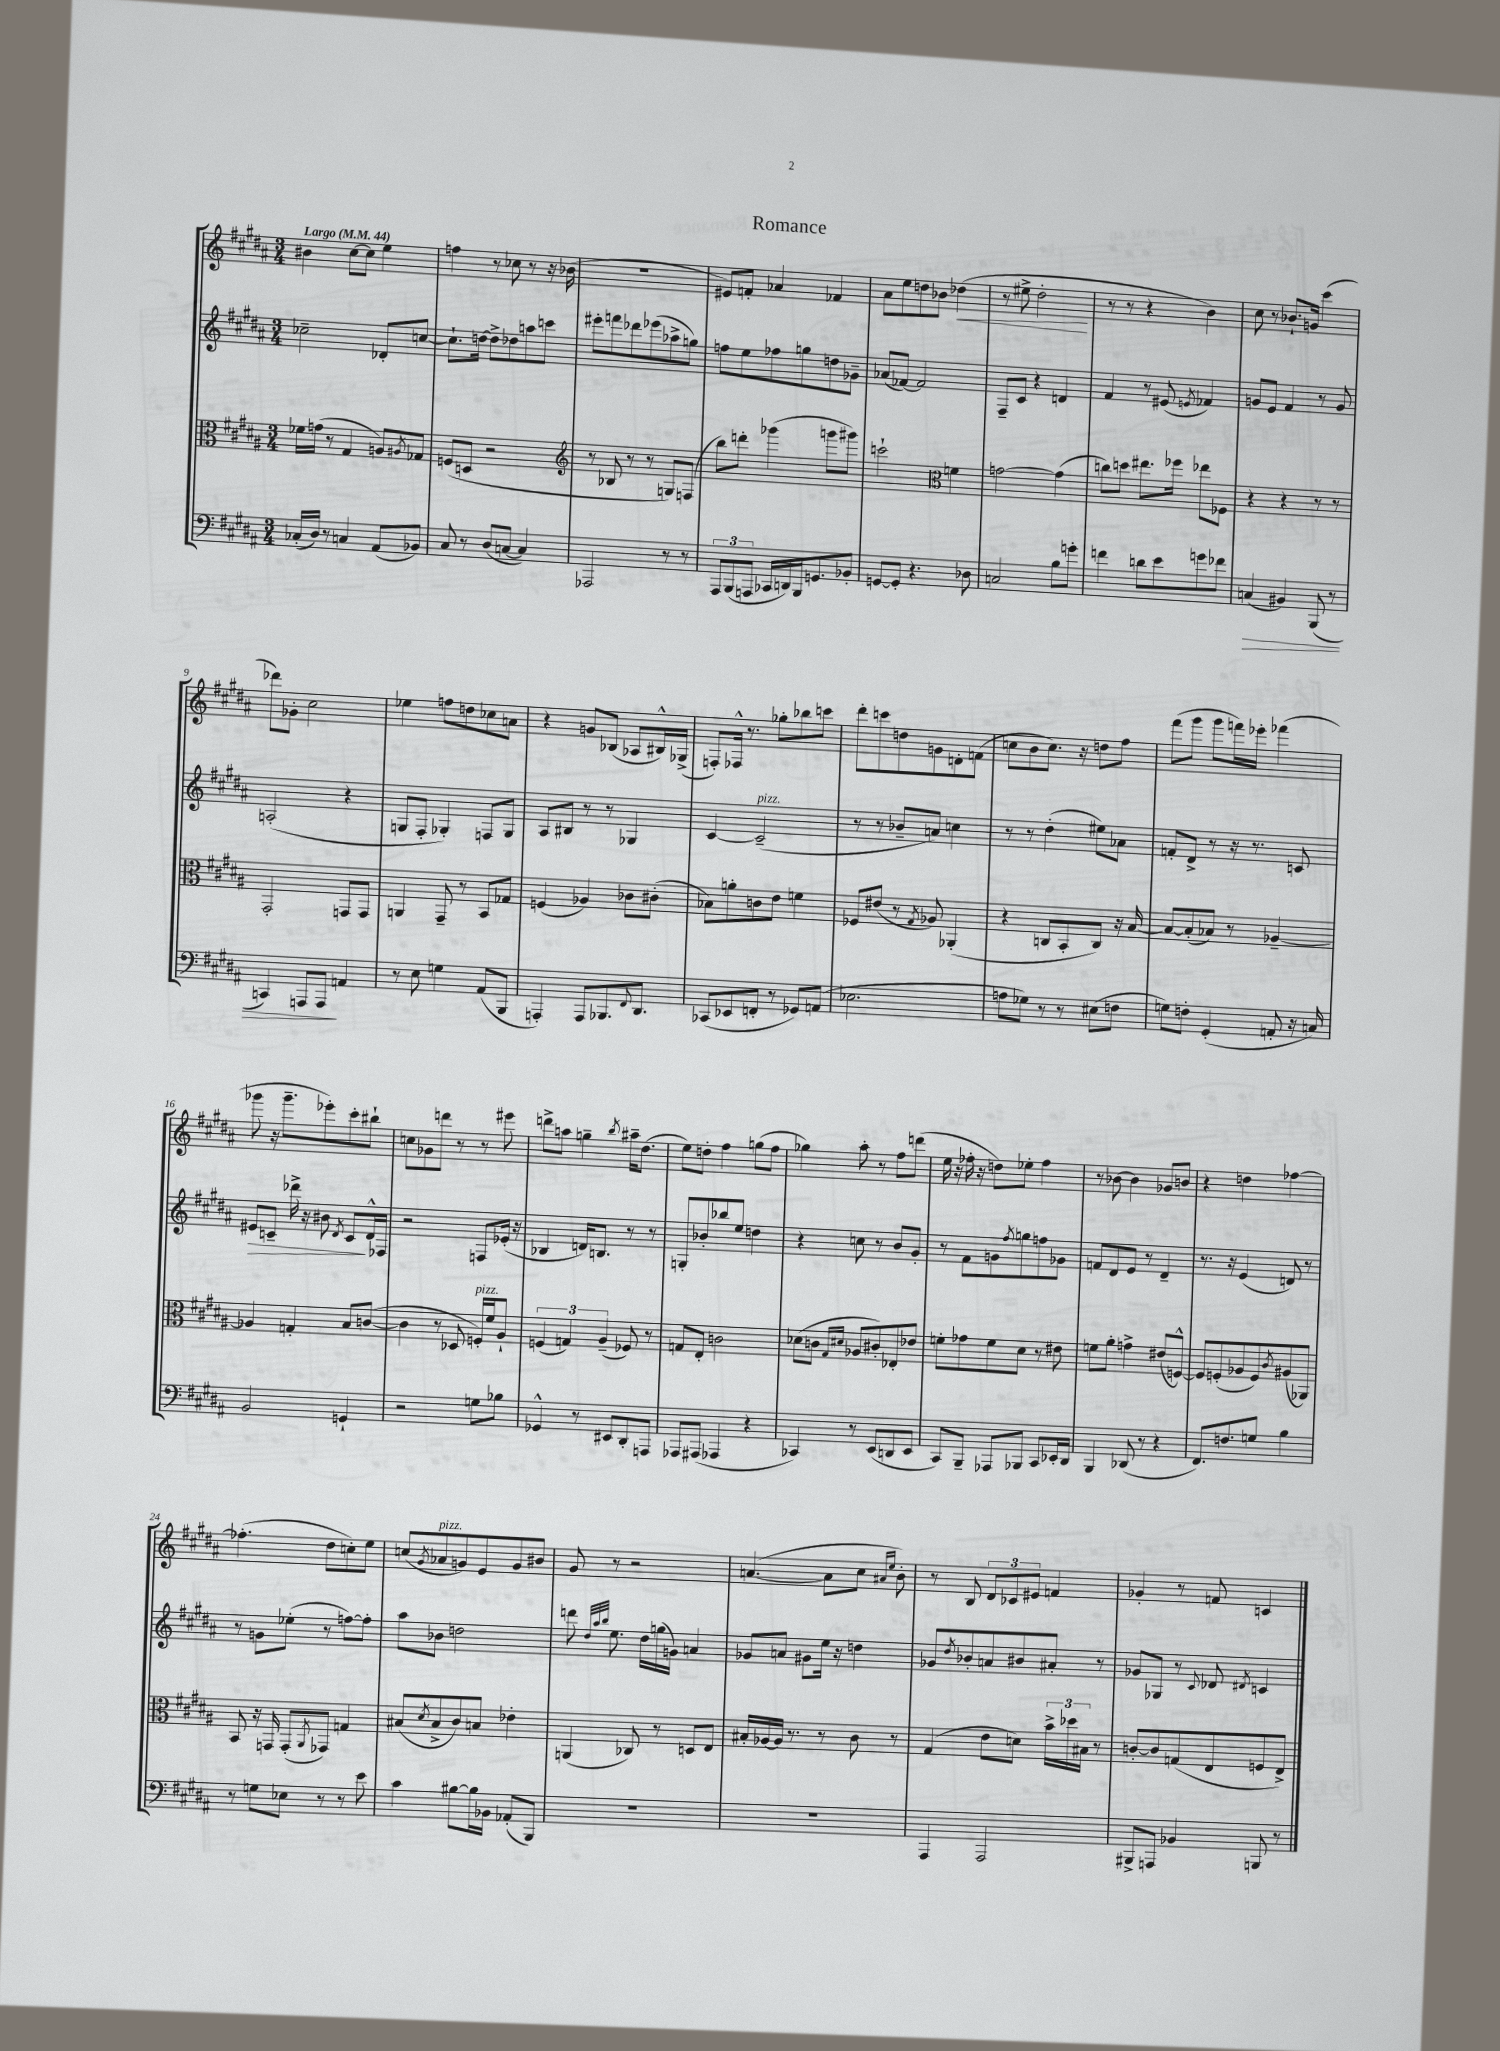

**kern	**dynam	**kern	**kern	**dynam	**kern	**dynam
*part4	*part4	*part3	*part2	*part2	*part1	*part1
*staff4	*staff4	*staff3	*staff2	*staff2	*staff1	*staff1
*clefF4	*	*clefC3	*clefG2	*	*clefG2	*
*k[f#c#g#d#a#]	*	*k[f#c#g#d#a#]	*k[f#c#g#d#a#]	*	*k[f#c#g#d#a#]	*
*M3/4	*	*M3/4	*M3/4	*	*M3/4	*
*MM44	*	*MM44	*MM44	*	*MM44	*
=1	=1	=1	=1	=1	=1	=1
!	!	!	!	!	!LO:TX:a:B:t=Largo	!
(16C-X'/LL	.	16f-X\LL	2cc-X~\	.	4b#X\	.
16D#/JJ)	.	(16gn\JJ	.	.	.	.
8r	.	8r	.	.	.	.
4Cn/	.	4G#/	.	.	[8cc#\L	.
.	.	.	.	.	8cc#\J]	.
(8AA#/L	.	8An/L)	8d-X'/L	.	4ee\	.
.	.	8qA#X/	.	.	.	.
8BB-X/J)	.	8G-X/J	[8ccn/J	.	.	.
=2	=2	=2	=2	=2	=2	=2
8C#/	.	(8Fn/L	8.cc`\L]	.	4ffn\	.
8r	.	8Dn/J	.	.	.	.
.	.	.	[16ddn\Jk	.	.	.
(8D#/L	.	2r	8dd^\L]	.	8r	.
[8Cn/J	.	.	8dd-X\	.	8cc-X\	.
4C/])	.	.	8aan\	.	8r	.
.	.	.	8cccn\J	.	16r	.
.	.	.	.	.	(16b-X\	.
=3	=3	=3	=3	=3	=3	=3
*	*	*clefG2	*	*	*	*
2AAA-X/	.	8r	8eee#X'\L	.	2.r	.
.	.	8B-X/	8fffn\	.	.	.
.	.	8r	8ddd-X\	.	.	.
.	.	8r	(8eee-X\	.	.	.
8r	.	8Gn/L)	8aa-X^\	.	.	.
8r	.	(8Fn/J	8ggn\J)	.	.	.
=4	=4	=4	=4	=4	=4	=4
12AAA#/L	.	8bb\L)	8ffn\L	.	8e#X/L)	.
(12BBB/	.	.	.	.	.	.
.	.	8dddn'\J	8ee\	.	8fn'/J	.
12AAAn/J	.	.	.	.	.	.
16CC-X/LL	.	(4ggg-X\	8ff-X\	.	4a-X/	.
16DDn/)	.	.	.	.	.	.
16BBB/J	.	.	8ggn\	.	.	.
8.GGn/	.	.	.	.	.	.
.	.	8gggn\L	8ddn\	.	4f-X/	.
8BB-X'/J	.	8ggg#X\J)	8g-X~\J	.	.	.
=5	=5	=5	=5	=5	=5	=5
[8GGn/L	.	2cccn`\	(8a-X/L	.	8a#\L	.
8GG'/J]	.	.	[8f-X/J)	.	8ee\	.
4.r	.	.	2f-/]	.	8ddn\	.
.	.	.	.	.	8b-X\J	.
*	*	*clefC3	*	*	*	*
!	!	!	!	!	!	!LO:HP:b
.	.	4fn\	.	.	(4dd-X\	<
8D-X\	.	.	.	.	.	.
=6	=6	=6	=6	=6	=6	=6
2Cn/	.	[2gn\	8F#~/L	.	8r	.
.	.	.	8c#/J	.	8ee#X^\	.
.	.	.	4r	.	2dd#'\	.
8B\L	.	(4g\]	4dn/	.	.	.
8gn'\J	.	.	.	.	.	.
.	.	.	.	.	.	[
=7	=7	=7	=7	=7	=7	=7
4fn\	.	8ccn\L)	4f#/	.	8r	.
.	.	8ddn\J	.	.	8r	.
8dn\L	.	8.ee#X\L	8r	.	4r	.
8e\	.	.	(8e#X/	.	.	.
.	.	16ff-X\Jk	.	.	.	.
.	.	.	8qen/	.	.	.
8gn\	.	8ee-X\L	4f-X/)	.	4b\)	.
8f-X\J	.	8F-X\J	.	.	.	.
=8	=8	=8	=8	=8	=8	=8
!	!LO:HP:b	!	!	!	!	!
(4Cn/	>	4r	8gn/L	.	8cc#\	.
.	.	.	8e/J	.	8r	.
4BB#X/)	.	4r	4f#/	.	8.b-X`/L	.
.	.	.	.	.	16gn/Jk	.
(8BBB/	.	8r	8r	.	(4ccc#\	.
8r	.	8r	8g/	.	.	.
!!LO:LB:g=z
=9	=9	=9	=9	=9	=9	=9
4CCn/)	.	2GG#'/	(2An'/	.	8ddd-X\L)	.
.	.	.	.	.	8g-X'\J	.
8AAAn/L	.	.	.	.	2cc#\	.
8AAA/J	.	.	.	.	.	.
4AAn/	]	8GGn/L	4r	.	.	.
.	.	8GG/J	.	.	.	.
=10	=10	=10	=10	=10	=10	=10
8r	.	4AAn/	8Gn/L	.	4ee-X\	.
8E\	.	.	8F#'/J	.	.	.
4Gn\	.	8GG#~/	4G-X'/)	.	8ffn\L	.
.	.	8r	.	.	8ddn\	.
(8AA#/L	.	8BB/L	8Fn/L	.	8cc-X\	.
8BBB/J	.	8G-X/J	8G-/J	.	8an\J	.
=11	=11	=11	=11	=11	=11	=11
4AAAn'/)	.	(4Fn/	8A#/L	.	4r	.
.	.	.	8B#X/J	.	.	.
8AAA/L	.	4A-X/)	8r	.	8gn/L	.
8.BBB-X/	.	.	8r	.	(8B-X/J	.
.	.	8c-X\L	4G-X/	.	8A-X/L	.
8qqFF#/	.	.	.	.	.	.
8.DD#/J	.	.	.	.	.	.
.	.	(8c#X'\J	.	.	16B#X^^/L)	.
.	.	.	.	.	(16G-X^/JJ	.
=12	=12	=12	=12	=12	=12	=12
(8CC-X/L	.	8B-X\L)	[4c#/	.	8Fn'/L)	.
8EE-X/	.	8an'\	.	.	16F-X^^/Jk	.
.	.	.	.	.	8.r	.
!	!	!	!LO:TX:a:i:t=pizz.	!	!	!
8FFn'/J	.	8cn\	(2c#~/]	.	.	.
8r	.	8e\J	.	.	8gg-X'\L	.
8GG-X/L)	.	4fn\	.	.	8bb-X\	.
(8AAn/J	.	.	.	.	8cccn\J	.
=13	=13	=13	=13	=13	=13	=13
2.E-X\	.	8F-X/L	8r	.	8ddd#'\L	.
.	.	(8e#X/J	8r	.	8cccn\	.
.	.	8r	8b-X~/L	.	8ddn\	.
.	.	8qG#/	.	.	.	.
.	.	8A-X/)	8an/J)	.	8gn\	.
.	.	(4AA-X'/	4ccn\	.	8dn'\	.
.	.	.	.	.	(8fn\J	.
=14	=14	=14	=14	=14	=14	=14
8An\L	.	4r	8r	.	8ccn\L	.
8G-X\J)	.	.	8r	.	8b\	.
8r	.	8Cn/L	(4dd#'\	.	8.cc\J)	.
8r	.	8BB'/	.	.	.	.
.	.	.	.	.	16r	.
(8E#X\L	.	8C/J)	8ee#X\L)	.	8ddn\L	.
8Fn\J	.	16r	8a-X\J	.	8ff#\J	.
.	.	[16B/	.	.	.	.
=15	=15	=15	=15	=15	=15	=15
8Gn\L)	.	8B/L_	8fn'/L	.	(8fff#\L	.
8Fn'\J	.	(8B'/]	8d#^/J	.	8ggg#\J	.
(4GG#'/	.	8B-X/J)	8r	.	8ggg#\L	.
.	.	8r	16r	.	16fffn\L)	.
.	.	.	8.r	.	16eee-X'\JJ	.
8AAn'/	.	[4A-X~/	.	.	(4fff-X\	.
16r	.	.	8cn/	.	.	.
16Cn/)	.	.	.	.	.	.
!!LO:LB:g=z
=16	=16	=16	=16	=16	=16	=16
!	!	!	!	!LO:HP:b	!	!
2BB/	.	4A-X/]	8e#X/L	>	8ggg-X\	.
.	.	.	8cn~/J	.	16r	.
.	.	.	.	.	8.ggg-~\L	.
.	.	4Gn'/	16ddd-X^\	.	.	.
.	.	.	16r	.	.	.
.	.	.	8b#X\	.	8eee-X'\)	.
.	.	.	8qd#/	.	.	.
4GGn`/	.	8B/L	8c/L	.	8ccc#'\	.
.	.	([8cn/J	16d#^^/L	]	8bb#X`\J	.
.	.	.	16F-X/JJ	.	.	.
=17	=17	=17	=17	=17	=17	=17
2r	.	4c\]	2r	.	8ccn\L	.
.	.	.	.	.	8g-X\	.
.	.	8r	.	.	8dddn\J	.
.	.	8D-X/	.	.	8r	.
!	!	!LO:TX:a:i:t=pizz.	!	!	!	!
8Gn\L	.	16Fn'/LL)	8Fn/L	.	8r	.
.	.	16f#/J	.	.	.	.
8B-X\J	.	8A#`/J	(16e-X'/Jk	.	8eee#X\	.
.	.	.	16r	.	.	.
=18	=18	=18	=18	=18	=18	=18
4GG-X^^/	.	(6Fn/	4B-X/	.	8dddn^\L	.
.	.	.	.	.	8aan\J	.
.	.	6Gn/)	.	.	.	.
8r	.	.	16dn/KL)	.	4ggn~\	.
.	.	.	8.Bn/J	.	.	.
.	.	(6A#~/	.	.	.	.
8EE#X/L	.	.	.	.	.	.
.	.	.	.	.	8qbb/	.
8DD#'/	.	8F-X/)	8r	.	16aa#X~\KL	.
.	.	.	.	.	(8.dd#\J	.
8AAAn/J	.	8r	8r	.	.	.
=19	=19	=19	=19	=19	=19	=19
8AAA-X/L	.	8Gn/L	8Gn'/L	.	8ee\L)	.
(8AAA#X/J	.	8E'/J	8b-X'/	.	8ddn'\J	.
4AAA-X/	.	2cn\	8bb-X/	.	4ff#\	.
.	.	.	8ee/J	.	.	.
4r	.	.	4ddn\	.	(8ggn\L	.
.	.	.	.	.	8ff#\J	.
=20	=20	=20	=20	=20	=20	=20
4CC-X/)	.	(8d-X\L	4r	.	4gg-X\)	.
.	.	8cn\J	.	.	.	.
.	.	16qqG#/LL	.	.	.	.
.	.	16qqd#X/JJ	.	.	.	.
8r	.	8A-X/L	8ccn\	.	8aa#'\	.
(8EE/L	.	8c#X'/)	8r	.	8r	.
8DDn/	.	8E-X'/	8b/L	.	8ff#\L	.
8EE/J	.	8e-X/J	8g#'/J	.	(8dddn\J	.
=21	=21	=21	=21	=21	=21	=21
8CC#/L)	.	8fn'\L	8r	.	16ee\	.
.	.	.	.	.	16r	.
8BBB~/J	.	8g-X\	8f#\L	.	16ff-X'\	.
.	.	.	.	.	16r	.
8AAA-X/L	.	8f\	8gn\	.	8ddn\L)	.
.	.	.	8qff#/	.	.	.
8BBB-X/J	.	8d#\J	8ggn\	.	8ee-X'\J	.
8CC#/L	.	8r	8ffn\	.	4ff-\	.
16EE-X'/L	.	8e#X\	8g-X\J	.	.	.
16DD#/JJ	.	.	.	.	.	.
=22	=22	=22	=22	=22	=22	=22
4BBB/	.	8fn\L	8fn/L	.	8r	.
.	.	8a#'\J	8d#/	.	[8b-X\	.
(8DD-X/	.	4gn^\	8e/J	.	4b-\]	.
8r	.	.	8r	.	.	.
4r	.	(8e#X/L	4d#~/	.	8g-X/L	.
.	.	[8Fn^^/J)	.	.	8bn/J	.
=23	=23	=23	=23	=23	=23	=23
8.FF#/L)	.	8F/L]	8.r	.	4r	.
.	.	(8Fn'/	.	.	.	.
8.Fn/	.	.	16r	.	.	.
.	.	8A-X/	(4e/	.	4ddn\	.
8Gn/J	.	8F/)	.	.	.	.
.	.	8qc#/	.	.	.	.
4B\	.	(8A#X/	8dn/)	.	[4ff-X\	.
.	.	8AA-X/J)	8r	.	.	.
!!LO:LB:g=z
=24	=24	=24	=24	=24	=24	=24
8r	.	8BB/	8r	.	(4.ff-X'\]	.
8Gn\L	.	16r	8gn\L	.	.	.
.	.	16GGn/	.	.	.	.
8E-X\J	.	(8GG'/L	(8ee-X'\J	.	.	.
.	.	8qAA#/	.	.	.	.
8r	.	8GG-X/J)	8r	.	8dd#\L	.
8r	.	4Gn/	[8ffn\L)	.	8ccn'\)	.
8e\	.	.	8ff'\J]	.	8ee\J	.
=25	=25	=25	=25	=25	=25	=25
4c#\	.	(8B#X/L	8aa#\L	.	(8ccn/L	.
.	.	8qd#/	.	.	8qg#/	.
!	!	!	!	!	!LO:TX:a:i:t=pizz.	!
.	.	8B#^/	8b-X\J	.	8a-X/	.
[8B#X\L	.	8c#/)	2ddn\	.	8gn/)	.
16B#\L]	.	8Bn/J	.	.	8e/	.
16BB-X\JJ	.	.	.	.	.	.
(8AA-X'/L	.	4e-X'\	.	.	8g/	.
8BBB/J)	.	.	.	.	8b#X/J	.
=26	=26	=26	=26	=26	=26	=26
2.r	.	(4AAn/	8dddn\	.	8g#/	.
.	.	.	32qqdd#/LLL	.	.	.
.	.	.	32qqaa#/	.	.	.
.	.	.	32qqbb/JJJ	.	.	.
.	.	.	8.ee\	.	8r	.
.	.	8C-X/)	.	.	2r	.
.	.	.	16dd#\LL	.	.	.
.	.	8r	(16ggn\	.	.	.
.	.	.	16gn\JJ)	.	.	.
.	.	8Dn/L	4an/	.	.	.
.	.	8E/J	.	.	.	.
=27	=27	=27	=27	=27	=27	=27
2.r	.	16B#X'/LL	8g-X/L	.	([4.an/	.
.	.	[16A-X/	.	.	.	.
.	.	16A-/JJ]	8an/J	.	.	.
.	.	8.r	.	.	.	.
.	.	.	8g#X\L	.	.	.
.	.	8r	16ee\Jk	.	8a\L]	.
.	.	.	16r	.	.	.
.	.	8c#\	4ddn\	.	8cc#\J	.
.	.	.	.	.	16qqa#X/LL	.
.	.	.	.	.	16qqee/JJ	.
.	.	8r	.	.	8b'\)	.
=28	=28	=28	=28	=28	=28	=28
4AAA#/	.	(4G#/	8g-X/L	.	8r	.
.	.	.	8qdd#/	.	.	.
.	.	.	8b-X'/	.	8B/	.
2AAA#/	.	8e\L	8an/	.	12d#/L	.
.	.	.	.	.	12c-X/	.
.	.	8dn\J)	8b#X/	.	.	.
.	.	.	.	.	12e#X/J	.
.	.	24b^\LL	8a#X'/J	.	4fn/	.
.	.	24dd-X\	.	.	.	.
.	.	24B#X\JJ	.	.	.	.
.	.	8r	8r	.	.	.
=29	=29	=29	=29	=29	=29	=29
8BBB#X^/L	.	[8cn'/L	8g-X/L	.	4g-X'/	.
8AAAn/J	.	8c/]	8G-X/J	.	.	.
4BB-X/	.	(8Gn/	8r	.	8r	.
.	.	.	8qqc#/	.	.	.
.	.	8E/	8d-X/	.	8fn/	.
.	.	.	8qd#X/	.	.	.
8BBBn/	.	8Fn/	4cn/	.	4cn/	.
8r	.	8E^/J)	.	.	.	.
==	==	==	==	==	==	==
*-	*-	*-	*-	*-	*-	*-
